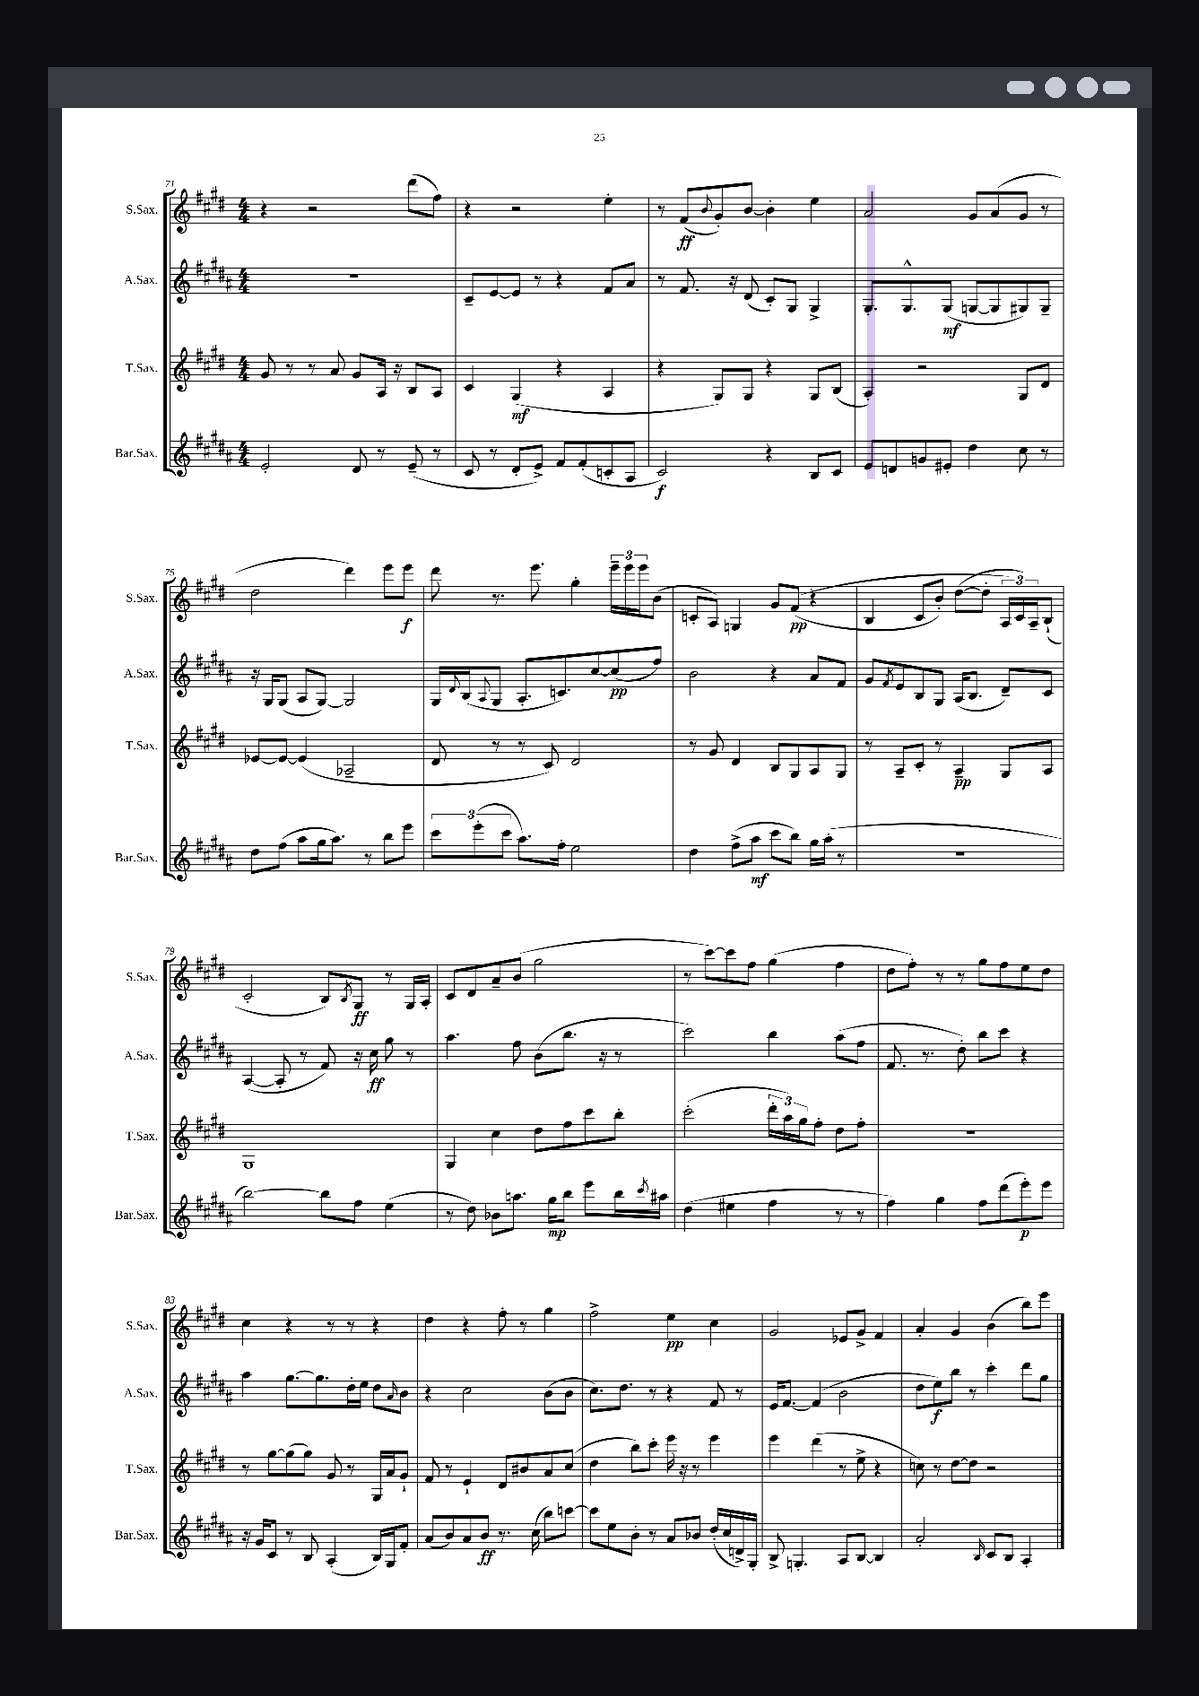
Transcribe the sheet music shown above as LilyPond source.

<<
\new StaffGroup <<
\new Staff = "s0" \with { instrumentName = "S.Sax." shortInstrumentName = "S.Sax." } {
    \clef treble \key e \major \numericTimeSignature \time 4/4
    r4 r2 dis'''8( fis''8) |
    r4 r2 e''4-. |
    r8 fis'8\ff( \appoggiatura { b'8 } gis'8-.) b'8~ b'4-. e''4 |
    a'2 gis'8 a'8( gis'8 r8 |
    dis''2 dis'''4) e'''8 e'''8\f |
    dis'''8 r8. e'''8. gis''4-. \tuplet 3/2 { e'''16-- e'''16 e'''16 } b'8( |
    c'8-. a8) g4 gis'8 fis'8\pp(\( r4 |
    b4 cis'8 b'8-.) dis''8~( dis''8-. \tuplet 3/2 { a16\) cis'16) a16-- } b8-!( |
    cis'2-. b8) \acciaccatura { b8 } gis8\ff r8 gis16 a16-. |
    cis'8 dis'8 a'8-- b'8( gis''2 |
    r8 cis'''8~) cis'''8 fis''8 gis''4( fis''4 |
    dis''8 fis''8-.) r8 r8 gis''8 fis''8 e''8 dis''8 |
    cis''4 r4 r8 r8 r4 |
    dis''4 r4 fis''8-. r8 gis''4 |
    fis''2-> e''4\pp cis''4 |
    gis'2 ees'8 gis'8-> fis'4 |
    a'4-. gis'4 b'4( b''8) e'''8 \bar "|." |
}
\new Staff = "s1" \with { instrumentName = "A.Sax." shortInstrumentName = "A.Sax." } {
    \clef treble \key b \major \numericTimeSignature \time 4/4
    R1 |
    cis'8-- e'8~ e'8 r8 r4 fis'8 ais'8 |
    r8 fis'8. r16 dis'8( cis'8-.) gis8 gis4-> |
    gis8.-. gis8.-^ gis8\mf( g8~ g8 gis8) gis8-- |
    r16 gis16 gis8( ais8 gis8~) gis2 |
    gis16 \appoggiatura { dis'8 } b16( \appoggiatura { ais8 } gis8 ais8.-. c'8.) cis''8~ cis''8\pp( fis''8) |
    b'2 r4 ais'8 fis'8 |
    gis'8 \acciaccatura { fis'8 } e'8 b8 gis8 ais16( b8. dis'8--) cis'8 |
    ais4~( ais8-. r8 fis'8) r16 cis''16\ff gis''8 r8 |
    ais''4. fis''8 b'8( b''8. r16 r8 |
    cis'''2) b''4 ais''8( fis''8 |
    fis'8. r8. dis''8-.) b''8 cis'''8 r4 |
    ais''4 gis''8.~ gis''8. dis''16-. e''16 dis''8 \grace { ais'16 } b'8 |
    r4 cis''2 b'8( b'8 |
    cis''8.) dis''8. r8 r4 fis'8 r8 |
    e'16 fis'8.~ fis'4( b'2 |
    dis''8 e''8\f) b''8 r8 cis'''4-. dis'''8 gis''8 \bar "|." |
}
\new Staff = "s2" \with { instrumentName = "T.Sax." shortInstrumentName = "T.Sax." } {
    \clef treble \key e \major \numericTimeSignature \time 4/4
    gis'8 r8 r8 a'8 gis'8 a16 r16 b8 a8 |
    cis'4 gis4\mf( r4 a4 |
    r4 gis8) gis8 r4 gis8 b8( |
    a4-.) r2 gis8 dis'8 |
    ees'8~ ees'8~ ees'4( aes2-- |
    dis'8 r8 r8 cis'8) dis'2 |
    r8 gis'8 dis'4 b8 gis8 a8 gis8 |
    r8 a8-- cis'8-. r8 a4--\pp gis8 a8 |
    gis1 |
    gis4 cis''4 dis''8 fis''8 cis'''8 b''8-. |
    cis'''2-.( \tuplet 3/2 { dis'''16-. a''16) gis''16 } fis''8-. dis''8 fis''8-. |
    R1 |
    r8 gis''8~ gis''8( gis''8) gis'8 r8 gis16 a'16 gis'8-! |
    fis'8 r8 e'4-! dis'8 bis'8 a'8 cis''8( |
    dis''4 b''8) cis'''8-. e'''16 r16 r8 e'''4 |
    e'''4 dis'''4( r8 e''8-> r4 |
    c''8) r8 dis''8~ dis''8 r2 \bar "|." |
}
\new Staff = "s3" \with { instrumentName = "Bar.Sax." shortInstrumentName = "Bar.Sax." } {
    \clef treble \key b \major \numericTimeSignature \time 4/4
    e'2-. dis'8 r8 e'8--( r8 |
    cis'8 r8 dis'8-. e'8->) fis'8 fis'8-.( c'8-. ais8 |
    cis'2\f) r4 b8 cis'8 |
    e'8 d'8 g'8 eis'8-. dis''4 cis''8 r8 |
    dis''8 fis''8( ais''8 gis''16 ais''8.) r8 b''8 e'''8 |
    \tuplet 3/2 { cis'''8 e'''8-.( cis'''8 } ais''8.) fis''16-. e''2 |
    dis''4 fis''8->( ais''8\mf cis'''8 b''8) gis''16 ais''16-.( r8 |
    r1 |
    b''2~) b''8 fis''8 e''4( |
    r8 dis''8) bes'8 a''8. gis''16\mp b''8 e'''8 b''16 \acciaccatura { cis'''8 } ais''16 |
    dis''4( eis''4 fis''4 r8 r8 |
    fis''4) gis''4 fis''8 dis'''8( e'''8-.\p) e'''8 |
    r16 gis'16 cis'8 r8 b8 ais4-.( b16) gis16 fis'8-. |
    ais'8( b'8) ais'8 b'8\ff r8. cis''16( b''8) c'''8~ |
    c'''8 e''8 b'8-. r8 ais'8 bes'8 dis''16-.( cis''16 d'16->) gis16-. |
    b8-> g4.-. ais8 b8~ b4 |
    ais'2-. \grace { b16 } cis'8 b8 ais4-. \bar "|." |
}
>>
>>
\layout { \context { \Score currentBarNumber = #71 } }
